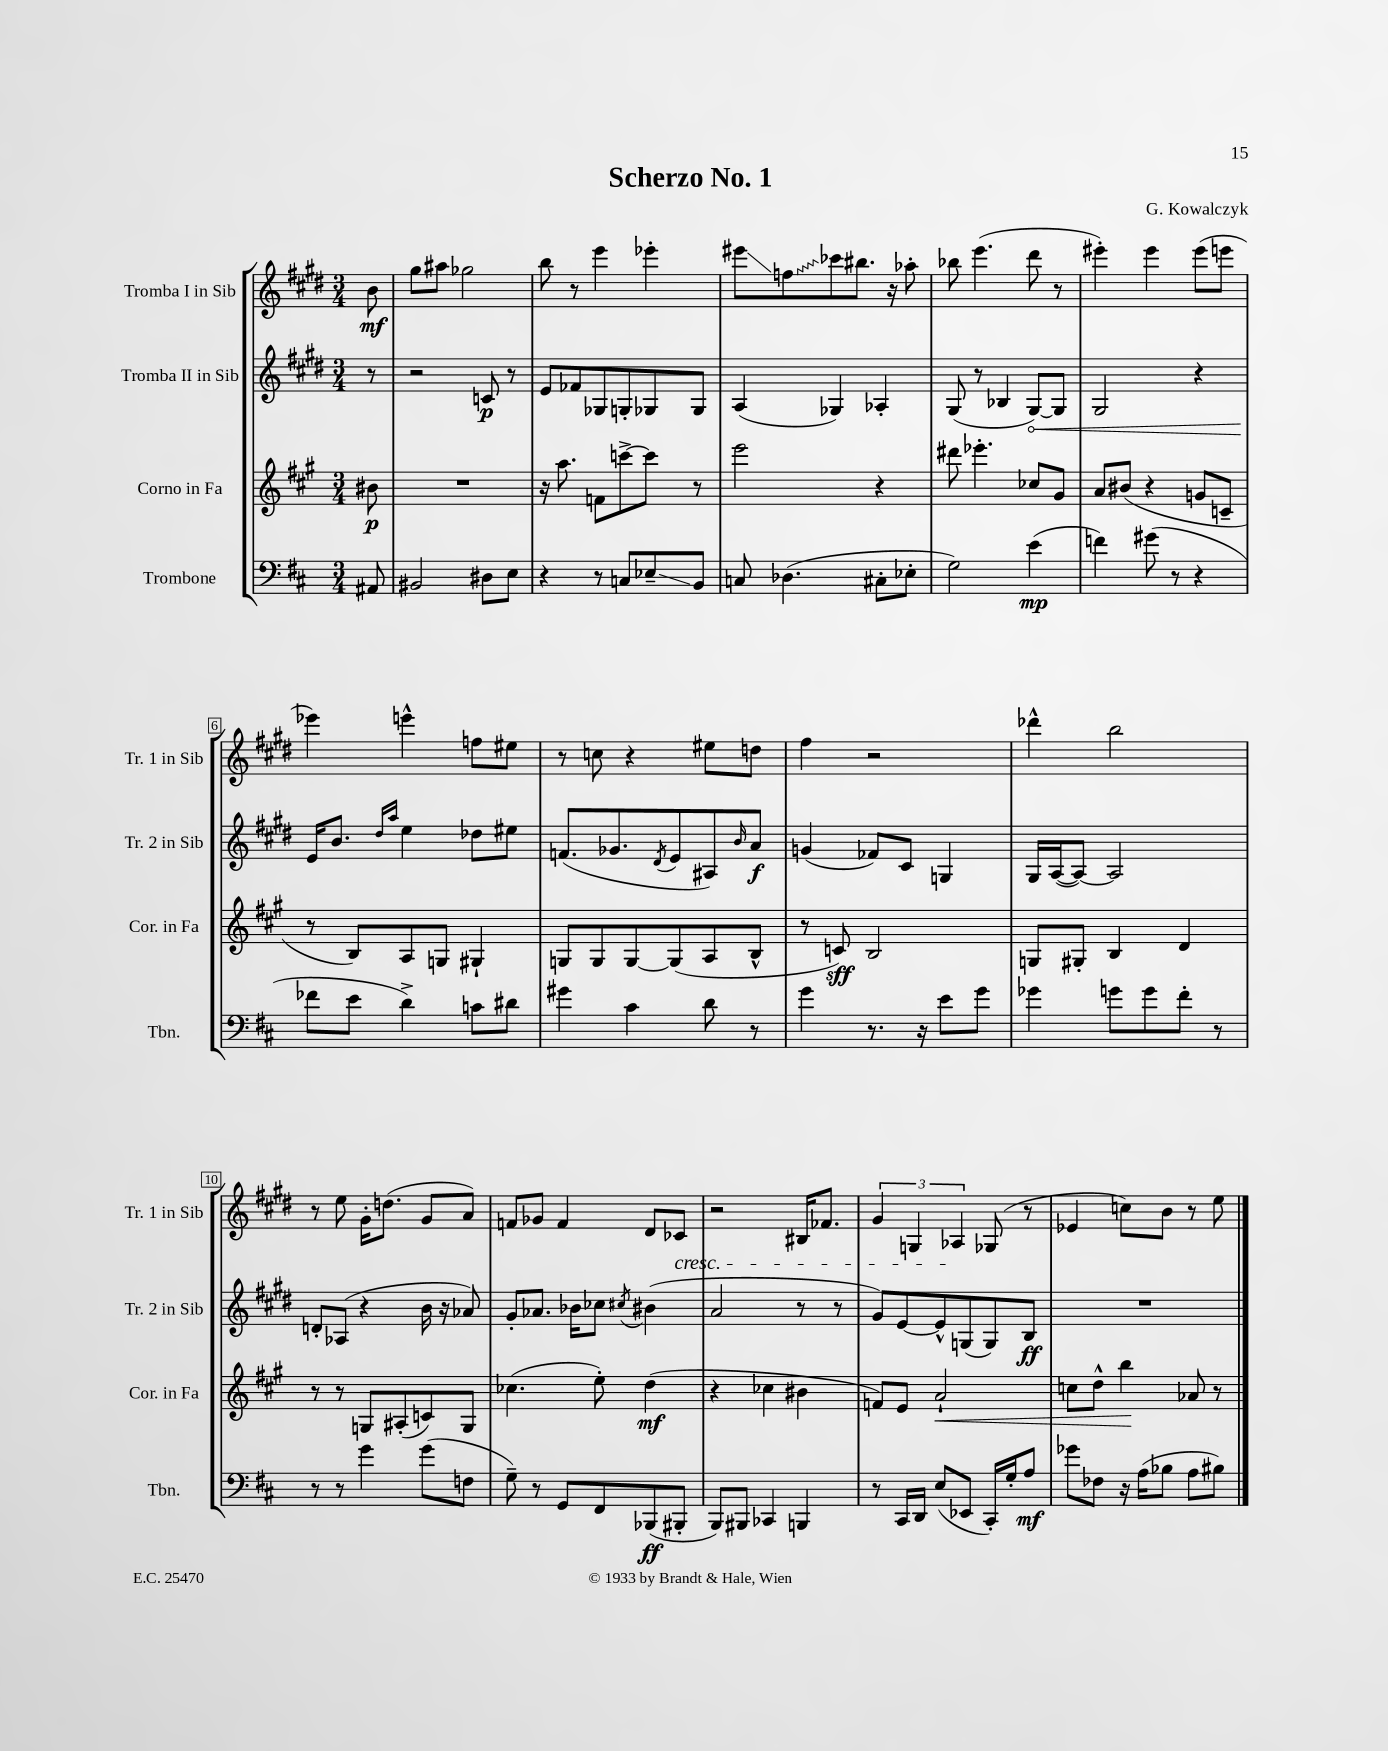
\header { title = "Scherzo No. 1" composer = "G. Kowalczyk" }
<<
\new StaffGroup <<
\new Staff = "s0" \with { instrumentName = "Tromba I in Sib" shortInstrumentName = "Tr. 1 in Sib" } {
    \clef treble \key e \major \numericTimeSignature \time 3/4 \partial 8
    b'8\mf |
    gis''8 ais''8 ges''2 |
    b''8 r8 e'''4 ees'''4-. |
    eis'''8\glissando \once \override Glissando.style = #'zigzag f''8\glissando ces'''8 bis''8. r16 aes''8-. |
    bes''8 e'''4.( dis'''8 r8 |
    eis'''4-.) eis'''4 eis'''8( e'''8 |
    ees'''4) e'''4-^ f''8 eis''8 |
    r8 c''8 r4 eis''8 d''8 |
    fis''4 r2 |
    des'''4-^ b''2 |
    r8 e''8 gis'16-. d''8.( gis'8 a'8) |
    f'8 ges'8 f'4 dis'8 ces'8\cresc |
    r2 bis16 fes'8. |
    \tuplet 3/2 { gis'4 g4 aes4\! } ges8( r8 |
    ees'4 c''8) b'8 r8 e''8 \bar "|." |
}
\new Staff = "s1" \with { instrumentName = "Tromba II in Sib" shortInstrumentName = "Tr. 2 in Sib" } {
    \clef treble \key e \major \numericTimeSignature \time 3/4 \partial 8
    r8 |
    r2 c'8\p r8 |
    e'8 fes'8 ges8 g8-. ges8 ges8 |
    a4( ges4) aes4-. |
    gis8( r8 bes4 \once \override Hairpin.circled-tip = ##t gis8~\<) gis8 |
    gis2 r4 |
    e'16\! b'8. \grace { dis''16 a''16 } e''4 des''8 eis''8 |
    f'8.( ges'8. \acciaccatura { dis'8 } e'8 ais8) \grace { b'16 } a'8\f |
    g'4( fes'8) cis'8 g4 |
    gis16 a16~( a8~) a2 |
    d'8-. aes8( r4 b'16 r16 aes'8) |
    gis'8-. aes'8. bes'16 ces''8 \acciaccatura { cis''8 } bis'4( |
    a'2 r8 r8 |
    gis'8) e'8~ e'8-^ g8( g8) b8\ff |
    R2. \bar "|." |
}
\new Staff = "s2" \with { instrumentName = "Corno in Fa" shortInstrumentName = "Cor. in Fa" } {
    \clef treble \key a \major \numericTimeSignature \time 3/4 \partial 8
    bis'8\p |
    R2. |
    r16 a''8. f'8 c'''8~-> c'''8 r8 |
    e'''2 r4 |
    dis'''8 ees'''4.-. ces''8 gis'8 |
    a'8 bis'8( r4 g'8 c'8-- |
    r8 b8) a8 g8 gis4-! |
    g8 g8 g8~ g8( a8 b8-^ |
    r8 c'8\sff) b2 |
    g8 gis8-. b4 d'4 |
    r8 r8 g8 ais8-.( c'8) g8 |
    ces''4.( e''8-.) d''4\mf( |
    r4 ces''4 bis'4 |
    f'8) e'8 a'2-!\< |
    c''8 d''8-^ b''4\! aes'8 r8 \bar "|." |
}
\new Staff = "s3" \with { instrumentName = "Trombone" shortInstrumentName = "Tbn." } {
    \clef bass \key d \major \numericTimeSignature \time 3/4 \partial 8
    ais,8 |
    bis,2 dis8 e8 |
    r4 r8 c8 ees8--\glissando b,8 |
    c8 des4.( cis8-. ees8-. |
    g2) e'4\mp( |
    f'4) gis'8( r8 r4 |
    fes'8 e'8 d'4->) c'8 dis'8 |
    gis'4 cis'4 d'8 r8 |
    g'4 r8. r16 e'8 g'8 |
    ges'4 g'8 g'8 fis'8-. r8 |
    r8 r8 g'4 g'8( f8 |
    g8--) r8 g,8 fis,8 bes,,8\ff( bis,,8-. |
    b,,8) bis,,8 ces,4 b,,4 |
    r8 cis,16 d,16 e8( ees,8 cis,16-.) g16-. a8\mf |
    ges'8 fes8 r16 a16( bes8 a8 bis8) \bar "|." |
}
>>
>>
\layout { \context { \Score \override BarNumber.stencil = #(make-stencil-boxer 0.1 0.3 ly:text-interface::print) } }
